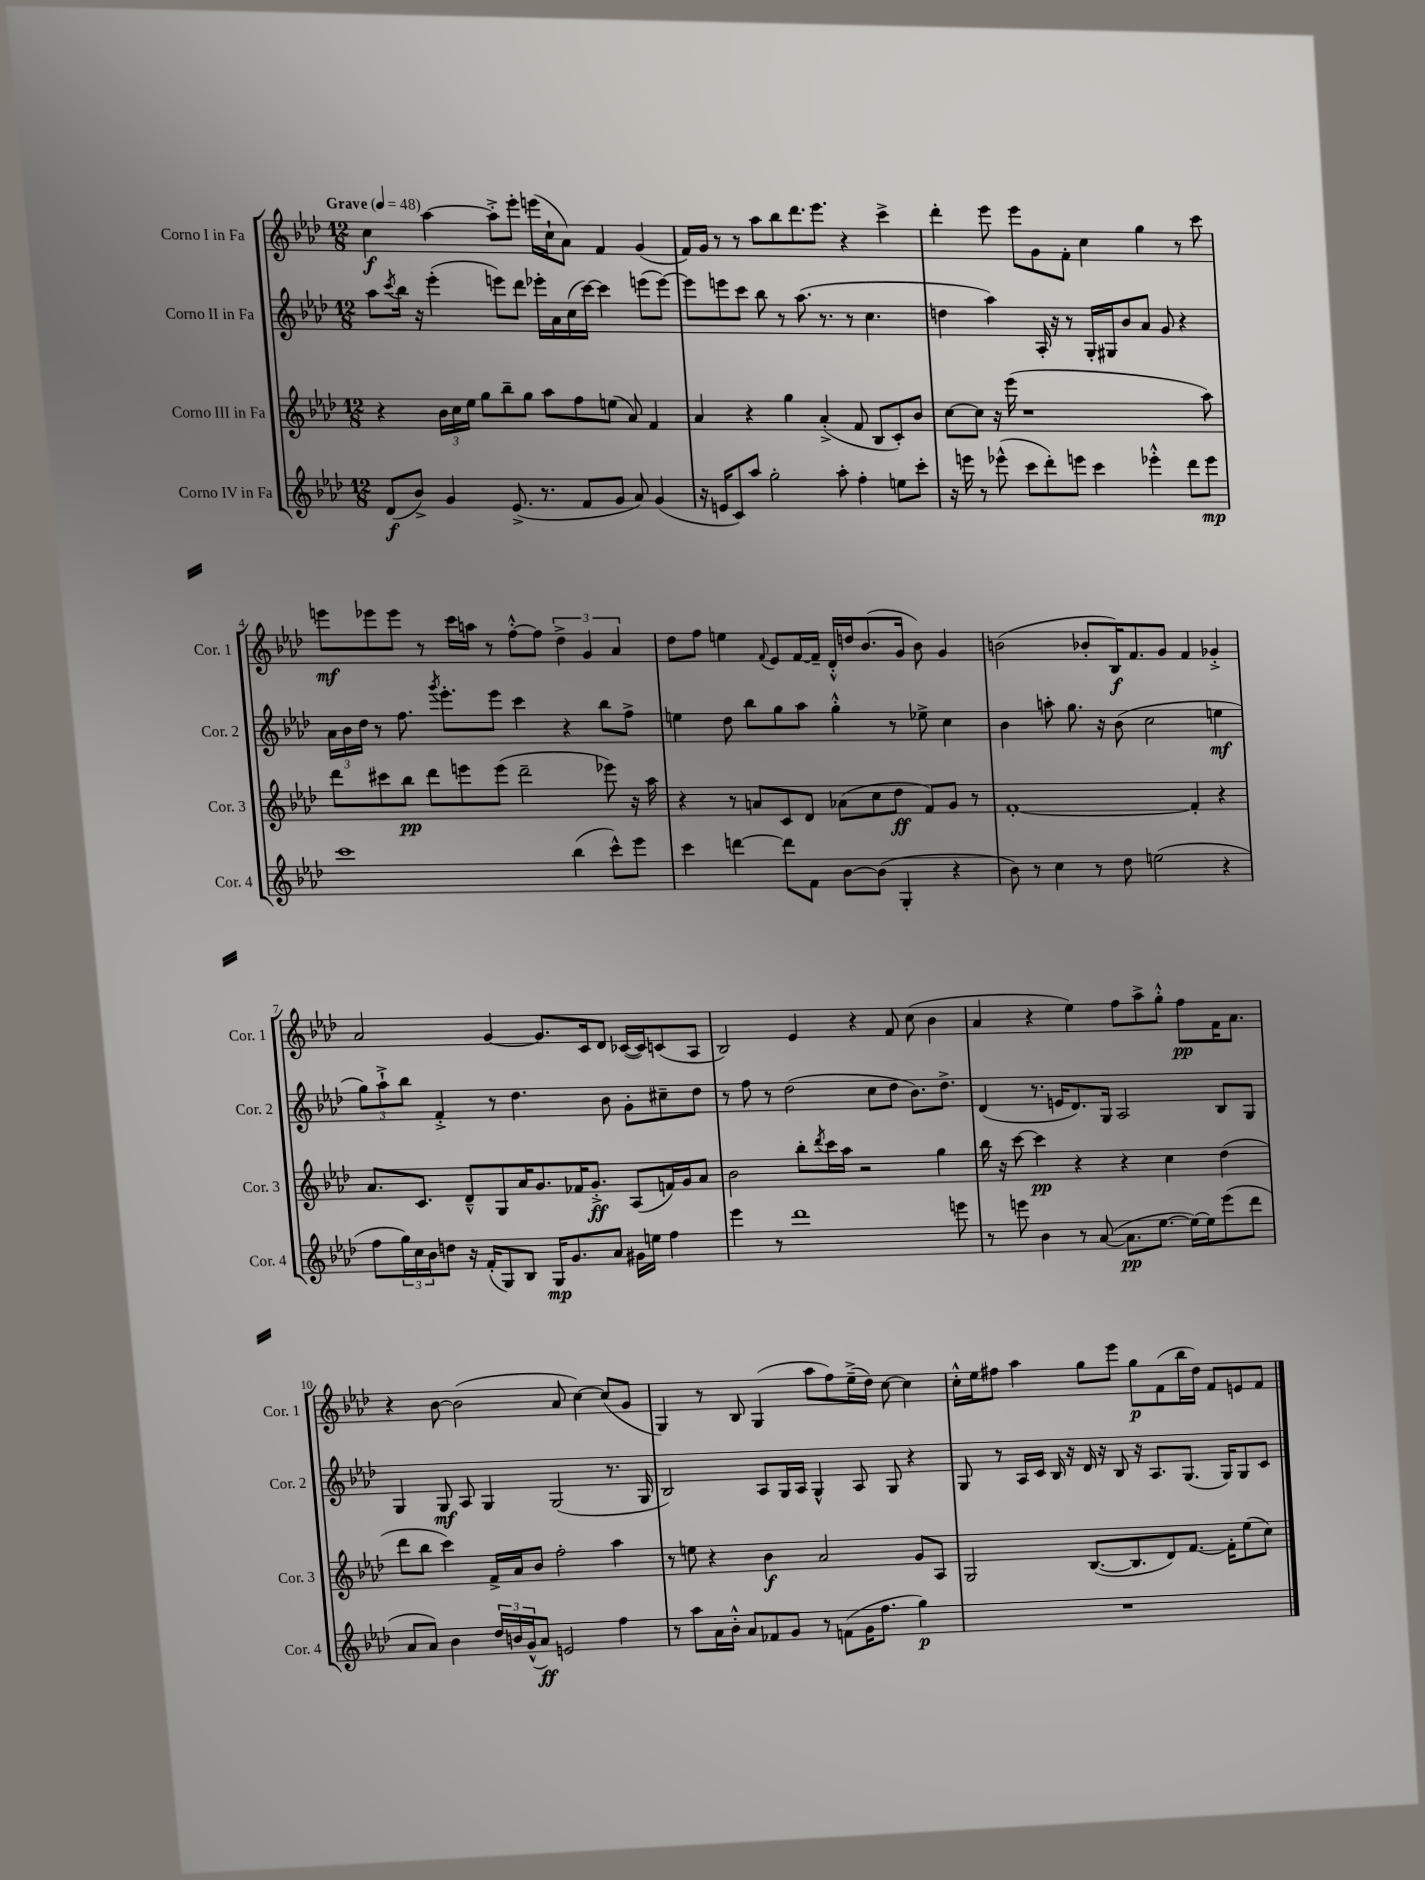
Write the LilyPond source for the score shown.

<<
\new StaffGroup <<
\new Staff = "s0" \with { instrumentName = "Corno I in Fa" shortInstrumentName = "Cor. 1" } {
    \clef treble \key aes \major \numericTimeSignature \time 12/8 \tempo "Grave" 4 = 48
    c''4\f aes''4~ aes''8-.-> ees'''8-. e'''16( c''16-! aes'8) f'4 g'4( |
    f'16) g'16 r8 r8 aes''8 bes''8 des'''8. ees'''8. r4 c'''4-> |
    des'''4-. ees'''8 ees'''8 g'8 f'8-. c''4 g''4 r8 c'''8 |
    e'''8\mf ees'''8 ees'''8 r8 c'''16 a''16 r8 f''8~-.-^ f''8 \tuplet 3/2 { des''4-> g'4 aes'4 } |
    des''8 f''8 e''4 \appoggiatura { f'8 } ees'8 f'16~ f'16-- des'16-.-^ d''16 bes'8.( g'16 bes'8) g'4 |
    b'2( bes'8-. bes16\f) f'8. g'8 f'4 ges'4-.-> |
    aes'2 g'4~ g'8. c'16 des'8 ces'16~( ces'16) c'8( aes8 |
    bes2) ees'4 r4 f'8 c''8( bes'4 |
    aes'4 r4 ees''4) f''8 aes''8-> g''8-.-^ f''8\pp f'16 aes'8. |
    r4 bes'8~ bes'2( aes'8 c''4~) c''8( g'8 |
    g4) r8 bes8 g4( aes''8 f''8) ees''16--->( des''16) c''8~ c''4 |
    c''16-.-^ ees''16 fis''8 aes''4 g''8 ees'''8 g''8\p f'8( bes''16 des''16) f'8 e'8 f'8 \bar "|." |
}
\new Staff = "s1" \with { instrumentName = "Corno II in Fa" shortInstrumentName = "Cor. 2" } {
    \clef treble \key aes \major \numericTimeSignature \time 12/8
    aes''8 \acciaccatura { c'''8 } bes''16 r16 ees'''4-.( e'''8) des'''8 ees'''16-. aes'16 c''16( c'''16~) c'''4 e'''8( e'''8~) |
    e'''8 e'''8 c'''8 bes''8 r8 aes''8.( r8. r8 c''4. |
    d''4 aes''4) aes16-. r16 r8 g16-. gis16 bes'8 aes'8 g'8 r4 |
    \tuplet 3/2 { aes'16 bes'16 des''16 } r8 f''8. \acciaccatura { g'''8 } ees'''8.-. ees'''8 c'''4 r4 bes''8 f''8-> |
    e''4 des''8 bes''8 g''8 aes''8 g''4-.-^ r8 ees''8-> c''4 |
    bes'4 a''8-. g''8. r16 bes'8( c''2 e''4\mf |
    \tuplet 3/2 { g''8) aes''8-!-> bes''8 } f'4-.-> r8 des''4. bes'8 g'8-. cis''8-- des''8 |
    r8 f''8 r8 des''2( c''8 des''8 bes'8.) des''8.-> |
    des'4( r8. e'16 des'8.) g16 aes2 bes8 g8 |
    g4 g8\mf aes8 g4 g2( r8. g16 |
    bes2) aes8 g16 aes16 g4-^ aes8 g8 r4 |
    g8 r8 aes16 c'16 bes16 r16 des'16 r16 bes8 r16 aes8. g8.( g16) g8 c'8 \bar "|." |
}
\new Staff = "s2" \with { instrumentName = "Corno III in Fa" shortInstrumentName = "Cor. 3" } {
    \clef treble \key aes \major \numericTimeSignature \time 12/8
    r4 \tuplet 3/2 { bes'16 c''16 ees''16 } g''8 bes''8-- g''8 aes''8 f''8 e''8( aes'8) f'4 |
    aes'4 r4 g''4 aes'4-.->( f'8 bes8 c'8-.) bes'8 |
    c''8~ c''8 r16 ees'''16( r1 aes''8) |
    des'''8 cis'''8 bes''8\pp des'''8 e'''8 e'''8( des'''2-- ees'''8) r16 aes''16 |
    r4 r8 a'8 c'8 des'8 aes'8( c''8 des''8\ff f'8) g'8 r8 |
    f'1~-. f'4-. r4 |
    aes'8. c'8. des'8---^ g8 aes'16 g'8. fes'16 g'8.-.->\ff aes8( f'16) g'16 aes'8 |
    bes'2 bes''8-. \acciaccatura { des'''8 } c'''16 aes''16 r2 g''4 |
    bes''16 r16 c'''8~ c'''4\pp r4 r4 c''4 des''4( |
    des'''8 bes''8 c'''4) f'16-> aes'16 bes'8 f''2-. aes''4 |
    r8 e''8 r4 bes'4\f aes'2 g'8 aes8 |
    g2 bes8.~( bes8. des'8) f'8.~ f'16-. ees''8( c''8) \bar "|." |
}
\new Staff = "s3" \with { instrumentName = "Corno IV in Fa" shortInstrumentName = "Cor. 4" } {
    \clef treble \key aes \major \numericTimeSignature \time 12/8
    des'8\f( bes'8->) g'4 ees'8.->( r8. f'8 g'8 aes'8) g'4( |
    r16 e'16 c'8) aes''8 g''2-. aes''8-. f''4-. e''8 c'''8-. |
    r16 e'''16 r8 ees'''8-^( c'''8 des'''8-.) e'''8 c'''4 ees'''4-.-^ des'''8 ees'''8\mp |
    c'''1 bes''4( c'''8-^) ees'''8 |
    c'''4 d'''4~ d'''8 f'8 bes'8~ bes'8( g4-. r4 |
    bes'8) r8 c''4 r8 des''8 e''2( r4 |
    f''8 \tuplet 3/2 { g''16) c''16 bes'16 } d''8 r16 f'16-.( g8) bes8 g16\mp g'8. aes'8 gis'16 e''16 f''4 |
    ees'''4 r8 des'''1 e'''8 |
    r8 e'''8 bes'4 r8 aes'8~( aes'8.\pp ees''8.~ ees''16~) ees''16 e'''8( des'''8 |
    aes'8 aes'8) bes'4 \tuplet 3/2 { des''16 b'16 g'16-^( } aes'8\ff) e'2 f''4 |
    r8 aes''8 aes'16 bes'16-.-^ aes'8 fes'8 g'8 r8 f'8( g'16 f''8. g''4\p) |
    R1. \bar "|." |
}
>>
>>
